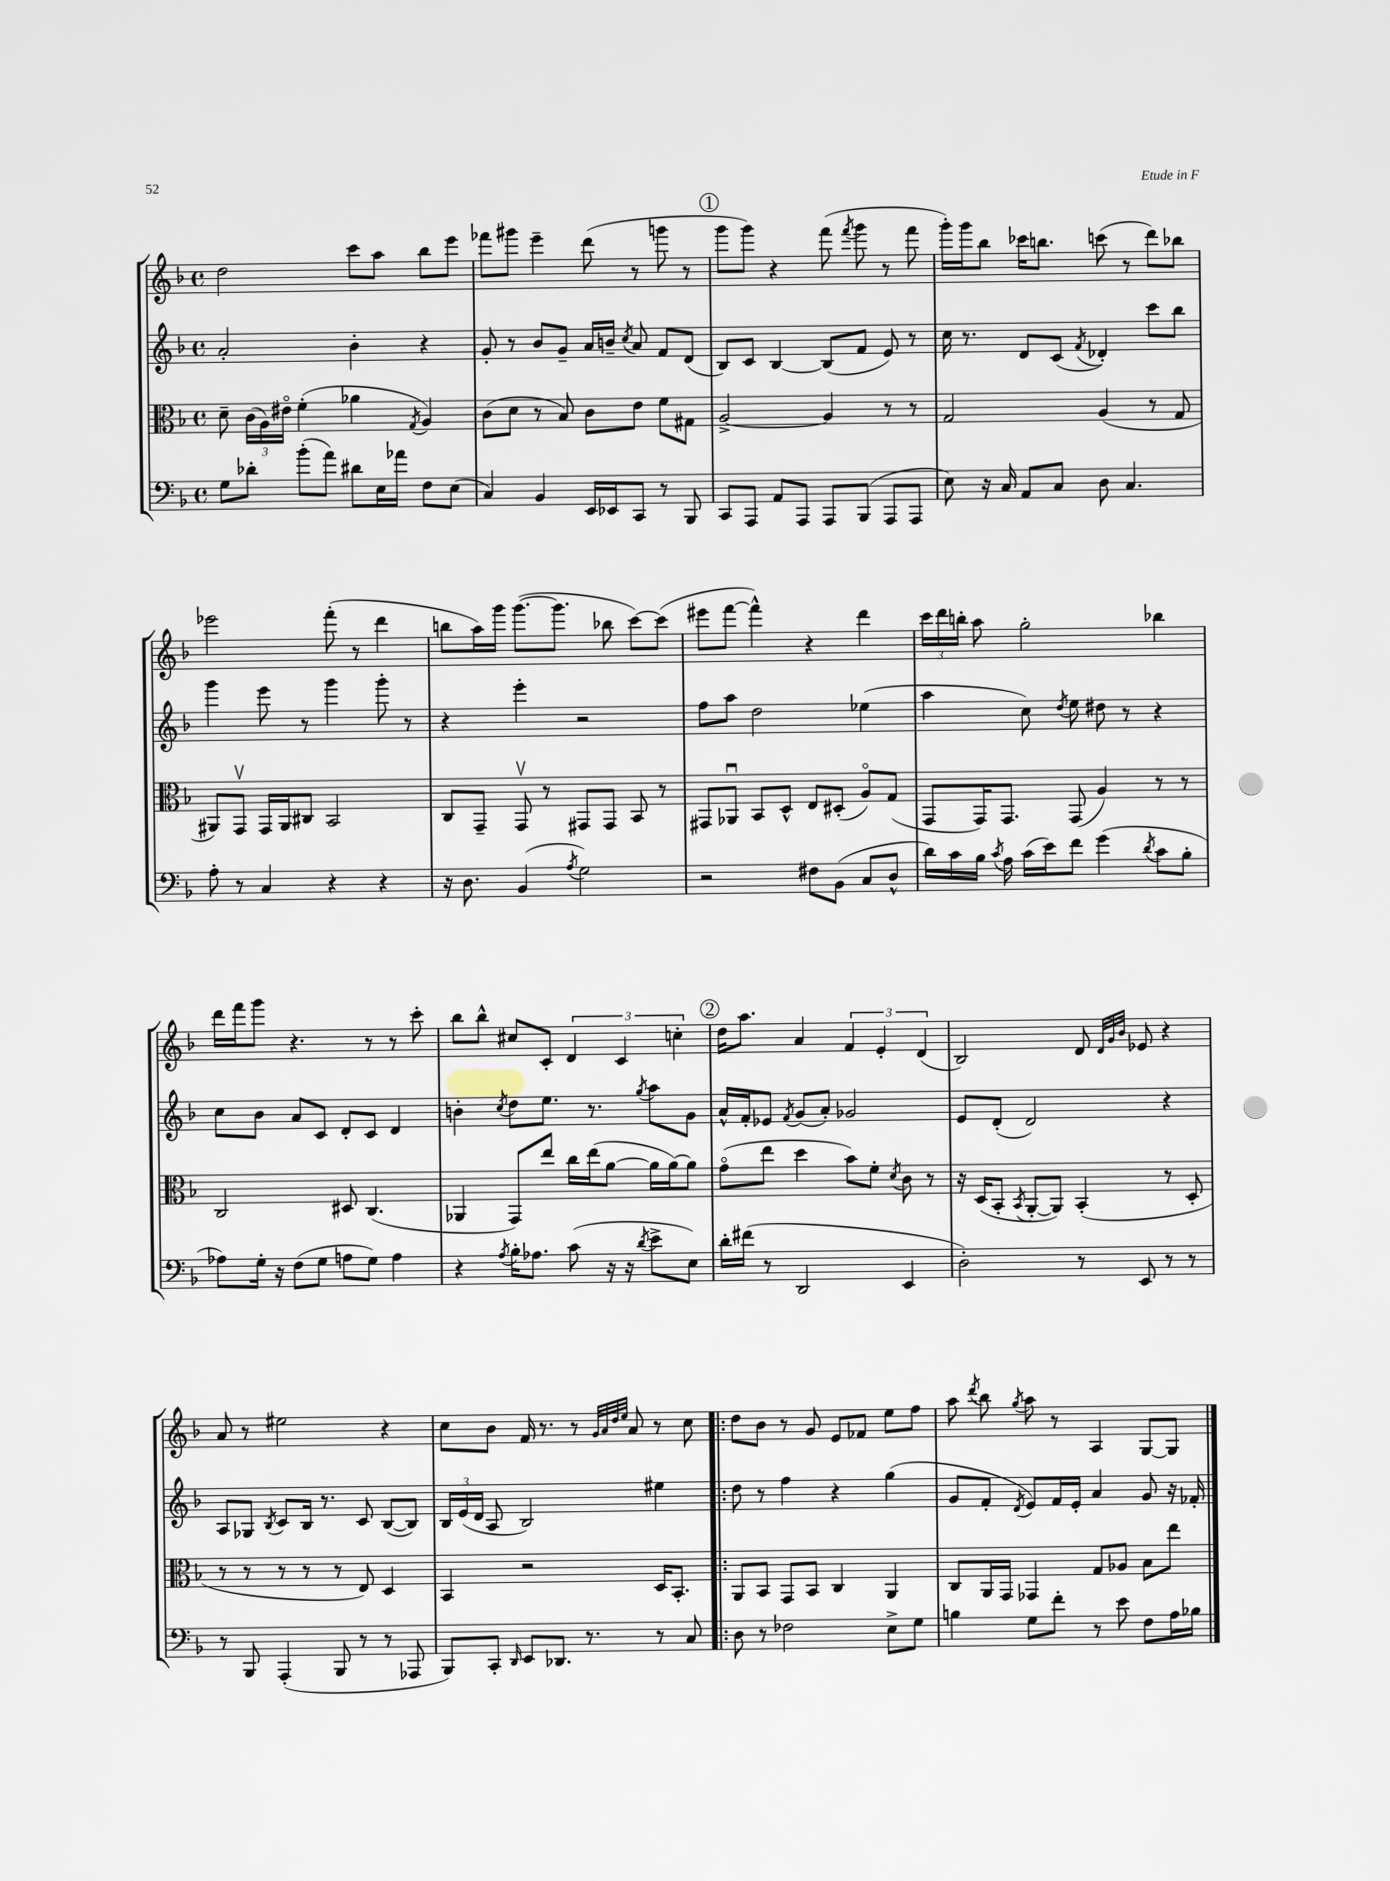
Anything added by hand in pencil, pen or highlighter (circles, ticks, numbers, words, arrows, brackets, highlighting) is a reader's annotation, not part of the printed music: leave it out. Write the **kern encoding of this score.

**kern	**kern	**kern	**kern
*part4	*part3	*part2	*part1
*staff4	*staff3	*staff2	*staff1
*clefF4	*clefC3	*clefG2	*clefG2
*k[b-]	*k[b-]	*k[b-]	*k[b-]
*M4/4	*M4/4	*M4/4	*M4/4
*met(c)	*met(c)	*met(c)	*met(c)
=137	=137	=137	=137
8G\L	8d~\	2a'/	2dd\
8d-X'\J	(24c\LL	.	.
.	24A\)	.	.
.	24e#X\JJ	.	.
(8b-'\L	(4f'\	.	.
8a\J)	.	.	.
8d#X\L	4a-X\	4b-'\	8ccc\L
16E\L	.	.	8aa\J
16a-X\JJ	.	.	.
.	8qG/	.	.
8F\L	4A/)	4r	8bb-\L
(8E\J	.	.	8eee\J
=138	=138	=138	=138
4C/)	(8c\L	8g'/	8fff-X\L
.	8d\J	8r	8ggg#X\J
4BB-/	8r	8b-/L	4eee~\
.	8B-/)	8g~/J	.
16EE/LL	8c\L	16a/LL	(8ddd\
16EE-X/J	.	16bn~/JJ	.
.	.	8qcc/	.
8CC/J	8e\J	8a/	8r
8r	8f\L	8f/L	8gggn\
8BBB-/	8G#X\J	(8d/J	8r
!!LO:REH:place=s1:t=1
=139	=139	=139	=139
8CC/L	[2A^/	8B-/L)	8ggg\L
8AAA/J	.	8c/J	8ggg\J)
8AA/L	.	[4B-/	4r
8AAA/J	.	.	.
8AAA/L	4A/]	(8B-/L]	(8fff\
.	.	.	8qfff/
(8BBB-/J	.	8f/J	8ggg\
8AAA/L	8r	8e/)	8r
8AAA/J	8r	8r	8fff\
=140	=140	=140	=140
8E\)	2G/	16cc\	16ggg'\LL)
.	.	8.r	16ggg\J
16r	.	.	8bb-\J
16C/	.	.	.
8AA/L	.	8d/L	16ccc-X\KL
.	.	.	8.bbn\J
8C/J	.	(8c/J	.
.	.	8qf/	.
8D\	(4A/	4d-X'/)	(8cccn\
4.C/	.	.	8r
.	8r	8ccc\L	8ddd\L)
.	8G/	8bb-\J	8bb-X\J
!!LO:LB:g=z
=141	=141	=141	=141
8A'\	8AA#X/L)	4ggg\	2eee-X\
8r	8GGv/J	.	.
4C/	16GG/LL	8eee\	.
.	16AA#/J	.	.
.	8C#X/J	8r	.
4r	2BB-/	4ggg\	(8fff'\
.	.	.	8r
4r	.	8ggg'\	4ddd\
.	.	8r	.
=142	=142	=142	=142
16r	8C/L	4r	8bbn\L
8.D\	.	.	.
.	8GG~/J	.	16aa\L)
.	.	.	16ggg\JJ
(4BB-/	8GGv/	4eee'\	([8.ggg\L
.	8r	.	.
.	.	.	8.ggg\J]
8qA/	.	.	.
2G\)	8GG#X/L	2r	.
.	8GG#/J	.	8bb-X\
.	8BB-/	.	[8ccc\L)
.	8r	.	(8ccc\J]
=143	=143	=143	=143
2r	8GG#X/L	8ff\L	8eee#X\L
.	8AA-Xu/J	8aa\J	[8fff\J
.	8BB-/L	2dd\	4fff^^\])
.	8D^^/J	.	.
8F#X\L	8E/L	.	4r
(8BB-\J	(8D#X'/J	.	.
8C/L	8A/L)	(4ee-X\	4ddd\
8D^^/J	(8G/J	.	.
=144	=144	=144	=144
16d\LL)	8GG/L	4aa\	24ccc\LL
.	.	.	24ddd\
16c\	.	.	.
.	.	.	24bbn'\JJ
16B-\JJ	16GG/K)	.	8aa\
8qc/	.	.	.
16A\	8.GG/J	.	.
(16c\LL	.	8cc\)	2gg'\
16e\J)	.	.	.
.	.	8qdd/	.
8f\J	(8GG/	8ee\	.
(4g\	4A/)	8dd#X\	.
.	.	8r	.
8qd/	.	.	.
8c\L	8r	4r	4bb-X\
8B-'\J	8r	.	.
!!LO:LB:g=z
=145	=145	=145	=145
8A-X\L)	2C/	8cc\L	16ddd\LL
.	.	.	16fff\J
16G'\Jk	.	8b-\J	8ggg\J
16r	.	.	.
(8F\L	.	8a/L	4.r
8G\J	.	8c/J	.
8An\L	8D#X/	8d'/L	.
8G\J)	(4.C/	8c/J	8r
4A\	.	4d/	8r
.	.	.	8ccc'\
=146	=146	=146	=146
4r	4AA-X/	4bn'\	8bb-\L
.	.	.	8bb-^^\J
8qA/	.	8qcc/	.
16B-'\KL	8GG/L)	8dd\L	8cc#X/L
8.A-X\J	.	.	.
.	8ee/J	8.ee\J	8c'/J
(8c\	16cc\LL	.	6d/
.	(16ee\J	8.r	.
16r	[8a\J	.	.
.	.	.	6c/
16r	.	.	.
8qd/	.	8qgg/	.
8e^\L	16a\LL]	8aa\L	.
.	[16a\J)	.	.
.	.	.	6ccn'\
8E\J)	8a\J]	8g\J	.
!!LO:REH:place=s1:t=2
=147	=147	=147	=147
16d'\LL	(8g\L	16a^^/LL	16dd\KL
(16f#X\JJ	.	16f'/J	8.aa\J
8r	8ee\J	8e-X/J	.
.	.	8qf/	.
2DD/	4dd\	(8g/L	4a/
.	.	8a'/J)	.
.	8b-\L)	2g-X/	6f/
.	8f'\J	.	.
.	.	.	6e'/
.	8qd/	.	.
4EE/	8c\	.	.
.	.	.	(6d/
.	8r	.	.
=148	=148	=148	=148
2D'\)	16r	8e/L	2B-/)
.	(16D/KL	.	.
.	8BB-'/J	(8d'/J	.
.	8qBB-/	.	.
.	[8AA'/L	2d/)	.
.	8AA/J])	.	.
8r	(4BB-'/	.	8d/
.	.	.	32qqd/LLL
.	.	.	32qqg/
.	.	.	32qqb-/JJJ
8EE/	.	.	8e-X/
8r	8r	4r	4r
8r	8D'/	.	.
!!LO:LB:g=z
=149	=149	=149	=149
8r	8r	8A/L	8a/
8BBB-/	8r	8G-X/J	8r
.	.	8qB-/	.
(4AAA'/	8r	8c/L	2ee#X\
.	8r	16B-/Jk	.
.	.	8.r	.
8BBB-/	8r	.	.
8r	8E/)	8c/	.
8r	4D/	([8B-/L	4r
8AAA-X/	.	8B-/J])	.
=150	=150	=150	=150
8BBB-/L)	4BB-/	24B-/LL	8cc\L
.	.	(24e/	.
.	.	24d/JJ	.
8CC'/J	.	8A/	8b-\J
16qqDD/	.	.	.
8EE/L	2r	2B-/)	16f/
.	.	.	8.r
8.DD-X/J	.	.	.
.	.	.	8r
8.r	.	.	.
.	.	.	32qqg/LLL
.	.	.	32qqa/
.	.	.	32qqdd/
.	.	.	32qqee/JJJ
.	.	.	8a/
8r	16D/KL	4ee#X\	8r
.	8.BB-'/J	.	.
8C/	.	.	8cc\
=151!|:	=151!|:	=151!|:	=151!|:
8D\	8AA/L	8dd\	8dd\L
8r	8BB-/J	8r	8b-\J
2F-X\	8GG/L	4ff\	8r
.	8BB-/J	.	8g/
.	4C/	4r	8e/L
.	.	.	8f-X/J
8E^\L	4AA/	(4gg\	8ee\L
8G\J	.	.	8ff\J
=152	=152	=152	=152
4Bn\	8C/L	8g/L	8aa\
.	.	.	8qddd/
.	16AA/L	8f'/J	8bb-\
.	16GG/JJ	.	.
.	.	8qd/	8qgg/
8G\L	4GG-X/	8e/L)	8aa\
8f'\J	.	16f/L	8r
.	.	16e'/JJ	.
8r	8G/L	4a/	4A/
8e\	8A-X/J	.	.
8F\L	8B-\L	8g/	[8G/L
16A\L	8ee\J	16r	8G/J]
16B-X\JJ	.	16f-X'/	.
==	==	==	==
*-	*-	*-	*-
